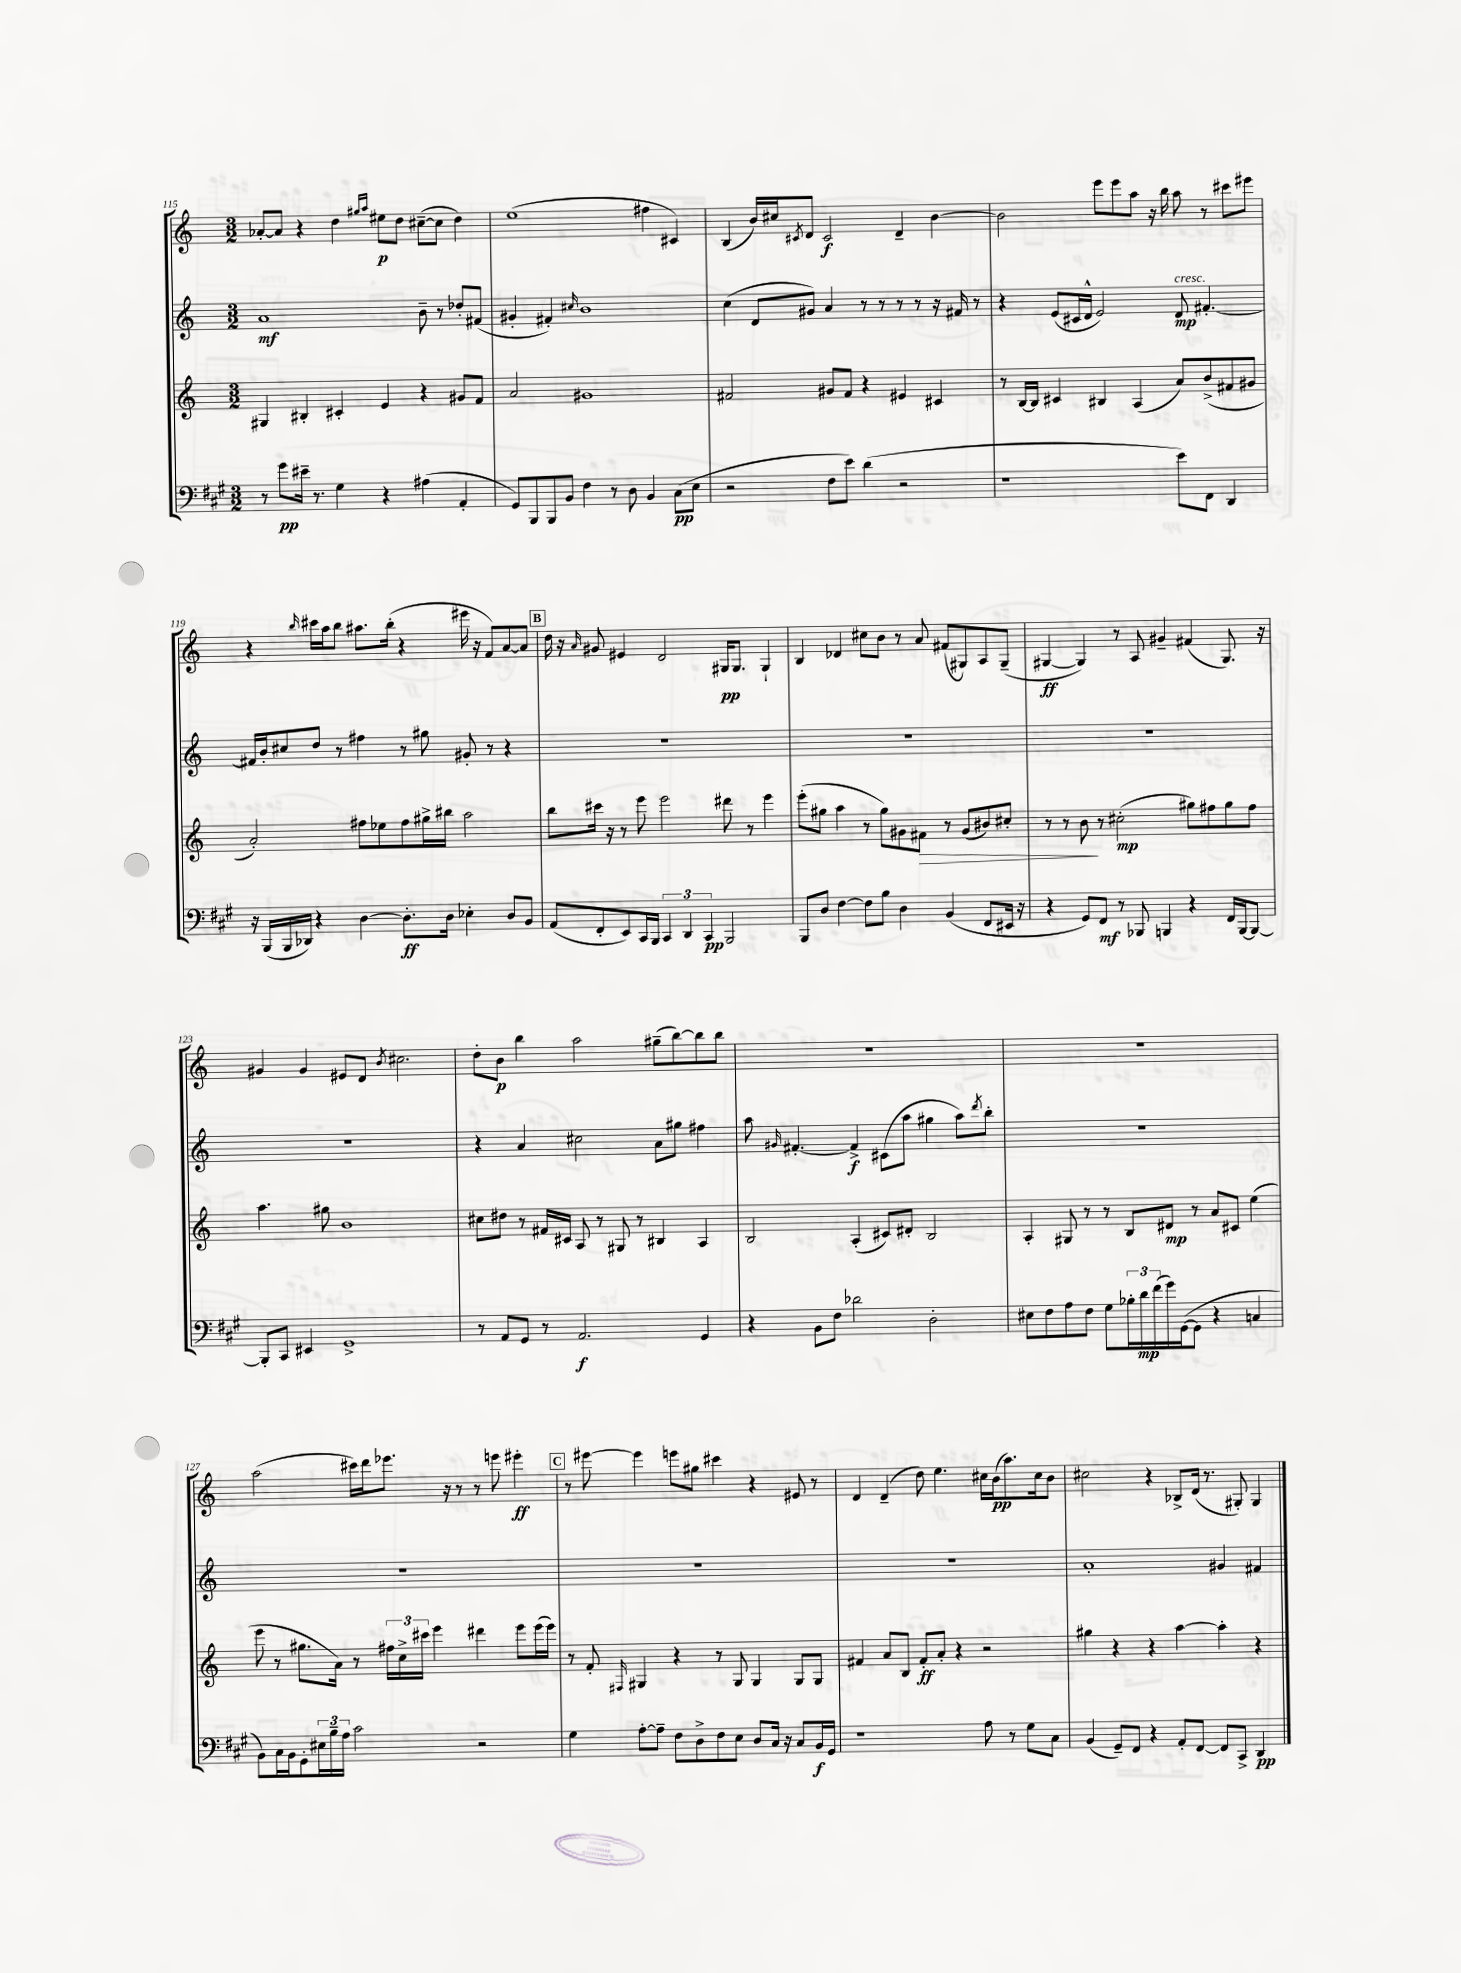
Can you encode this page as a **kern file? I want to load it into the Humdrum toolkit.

**kern	**kern	**kern	**kern
*staff4	*staff3	*staff2	*staff1
*clefF4	*clefG2	*clefG2	*clefG2
*k[f#c#g#]	*k[]	*k[]	*k[]
*M3/2	*M3/2	*M3/2	*M3/2
8r	4G#	1a	[8a-'
8g#	.	.	8a-]
16e#~	4B#'	.	4r
8.r	.	.	.
4G#	4c#'	.	4dd
.	.	.	16qqgg#
.	.	.	16qqaa
4r	4e	.	8ee#
.	.	.	8dd
(4A#	4r	8b~	([8cc#~
.	.	8r	8cc#]
4AA'	8g#	8dd-'	4dd)
.	8f	(8f#	.
=	=	=	=
8GG#)	2a	4g#'	(1ee
8BBB	.	.	.
8BBB	.	4f#')	.
8BB	.	.	.
.	.	16qqcc#	.
4F#	1g#	1b	.
8r	.	.	.
8D	.	.	.
4BB	.	.	4ff#
(8C#	.	.	4c#)
8E	.	.	.
=	=	=	=
2r	2f#	(4cc	(4B
.	.	8d	16b)
.	.	.	16cc#
.	.	.	8qc#
.	.	8g#)	8d
8F#	8g#	4a	2c#
8e)	8f#	.	.
(4d	4r	8r	.
.	.	8r	.
2r	4e#	8r	4d~
.	.	8r	.
.	4c#	16r	[4b
.	.	16f#	.
.	.	8r	.
=	=	=	=
1r	8r	4r	2b]
.	[16B	.	.
.	16B]	.	.
.	4c#	(8e	.
.	.	16c#	.
.	.	16d^^	.
.	4B#	2e)	8eee
.	.	.	8eee
.	(4A	.	8aa
.	.	.	16r
.	.	.	16bb
8e)	8a)	8d	8aa
8FF#	(8b^	[4.f#'	8r
4DD	8f#	.	8ccc#
.	8g#	.	8eee#
=	=	=	=
16r	2a')	16f#]	4r
(16BBB	.	16b'	.
16BBB	.	8cc#	.
16DD-)	.	.	.
.	.	.	16qqbb
4r	.	8dd	16ccc#
.	.	.	16aa
.	.	8r	8bb
[4D	8ff#	4ff#	8.aa#
.	8ee-	.	.
.	.	.	(16bb'
8.D']	8ff#	8r	4r
.	16gg#^	8gg#	.
16D	16bb#	.	.
4E-'	2aa	8g#'	16eee#
.	.	.	16r
.	.	8r	8f)
8D	.	4r	[8a
8BB	.	.	8a]
=	=	=	=
(8AA	8bb	1.r	16dd
.	.	.	16r
.	.	.	16qqa
8FF#'	16ccc#	.	8g#
.	16r	.	.
8EE)	8r	.	4e#
16CC#	8eee	.	.
16BBB	.	.	.
6CC#	2eee	.	2d
6DD	.	.	.
6CC#	.	.	.
2BBB	8ddd#	.	16G#
.	.	.	8.G#
.	8r	.	.
.	4eee	.	4G#`
=	=	=	=
8BBB	(8eee'	1.r	4B
8D	8gg#	.	.
[4F#	4aa	.	4d-
8F#]	8r	.	8cc#
8B	8gg#)	.	8b
4D	8g#	.	8r
.	8f#	.	8a
(4BB	8r	.	(8f#
.	(8g#	.	8G#)
8FF#	8b#)	.	8A
16EE#	8cc#'	.	(8G#~
16r	.	.	.
=	=	=	=
4r	8r	1.r	[4G#
.	8r	.	.
8GG#)	8b	.	4G#])
8FF#	8r	.	.
8r	(2cc#'	.	8r
8BBB-	.	.	8A
4BBB	.	.	4g#~
4r	8gg#)	.	(4f#
.	8ff#	.	.
16FF#	8gg#	.	8.G#)
[16BBB	.	.	.
8BBB_	8ff#	.	.
.	.	.	16r
=	=	=	=
8BBB']	4.aa	1.r	4g#
8CC#	.	.	.
4EE#	.	.	4g#
.	8gg#	.	.
1GG#^	1b	.	8e#
.	.	.	8d
.	.	.	8qb
.	.	.	2.cc#
=	=	=	=
8r	8cc#	4r	8dd'
8AA	8dd#	.	8b
8GG#	8r	4a	4bb
8r	16f#	.	.
.	16c#	.	.
2.AA	8A	2cc#	2aa
.	8r	.	.
.	8G#	.	.
.	8r	.	.
.	4B#	8a	(8gg#~
.	.	8gg#	[8bb)
4GG#	4A	4ff#	8bb]
.	.	.	8bb
=	=	=	=
4r	2B	8aa	1.r
.	.	16qqg#	.
.	.	[4.f#'	.
8BB	.	.	.
8F#	.	.	.
2d-	(4A'	4f#^]	.
.	8c#)	(8c#	.
.	8d#'	8aa	.
2D'	2B	4gg#	.
.	.	8aa)	.
.	.	8qddd	.
.	.	8bb'	.
=	=	=	=
8E#	4A'	1.r	1.r
8F#	.	.	.
8A	8G#	.	.
8F#	8r	.	.
8G#	8r	.	.
24B-'	8B	.	.
24d	.	.	.
(24f#	.	.	.
16g#)	8d#	.	.
([16GG#	.	.	.
8GG#]	8r	.	.
4r	8a	.	.
.	8c#	.	.
4C	(4ee	.	.
=	=	=	=
8BB)	8eee	1.r	(2aa
16C#	8r	.	.
16BB	.	.	.
8GG#'	8.gg#	.	.
24E#	.	.	.
24B~	.	.	.
.	16a)	.	.
24A	.	.	.
2c#	8r	.	16ccc#)
.	.	.	16ddd
.	24ff#	.	8.eee-
.	24cc^	.	.
.	24ccc#	.	.
.	4eee	.	.
.	.	.	16r
.	.	.	8r
2r	4ddd#	.	8r
.	.	.	8eee
.	8eee	.	4eee#'
.	(16eee	.	.
.	16eee)	.	.
=	=	=	=
4G#	8r	1.r	8r
.	8f'	.	[8eee#
.	16qqF#	.	.
[8A'	4G#	.	4eee#]
8A~]	.	.	.
8F#	4r	.	8eee
8D^	.	.	8gg#
8F#	8r	.	4ccc#
8E	8G#	.	.
8D	4G#	.	4r
16C#	.	.	.
16r	.	.	.
8C#	8G#	.	8e#
16BB	8G#	.	8r
16GG#	.	.	.
=	=	=	=
1r	4f#	1.r	4d
.	8a	.	(4d~
.	8B	.	.
.	8f#'	.	8dd)
.	8a'	.	4.ee
.	4r	.	.
8A	2r	.	16cc#
.	.	.	(16b
8r	.	.	8.aa)
8G#	.	.	.
.	.	.	16cc#
8C#	.	.	8b
=	=	=	=
(4BB	4gg#	1a'	2cc#
8GG#~)	4r	.	.
8FF#	.	.	.
4r	4r	.	4r
8AA'	[4aa	.	8B-^
[8FF#	.	.	(16d
.	.	.	8.r
8FF#]	4aa']	4g#	.
8CC#^	.	.	8G#')
4DD	4r	4f#	4G#
==	==	==	==
*-	*-	*-	*-
